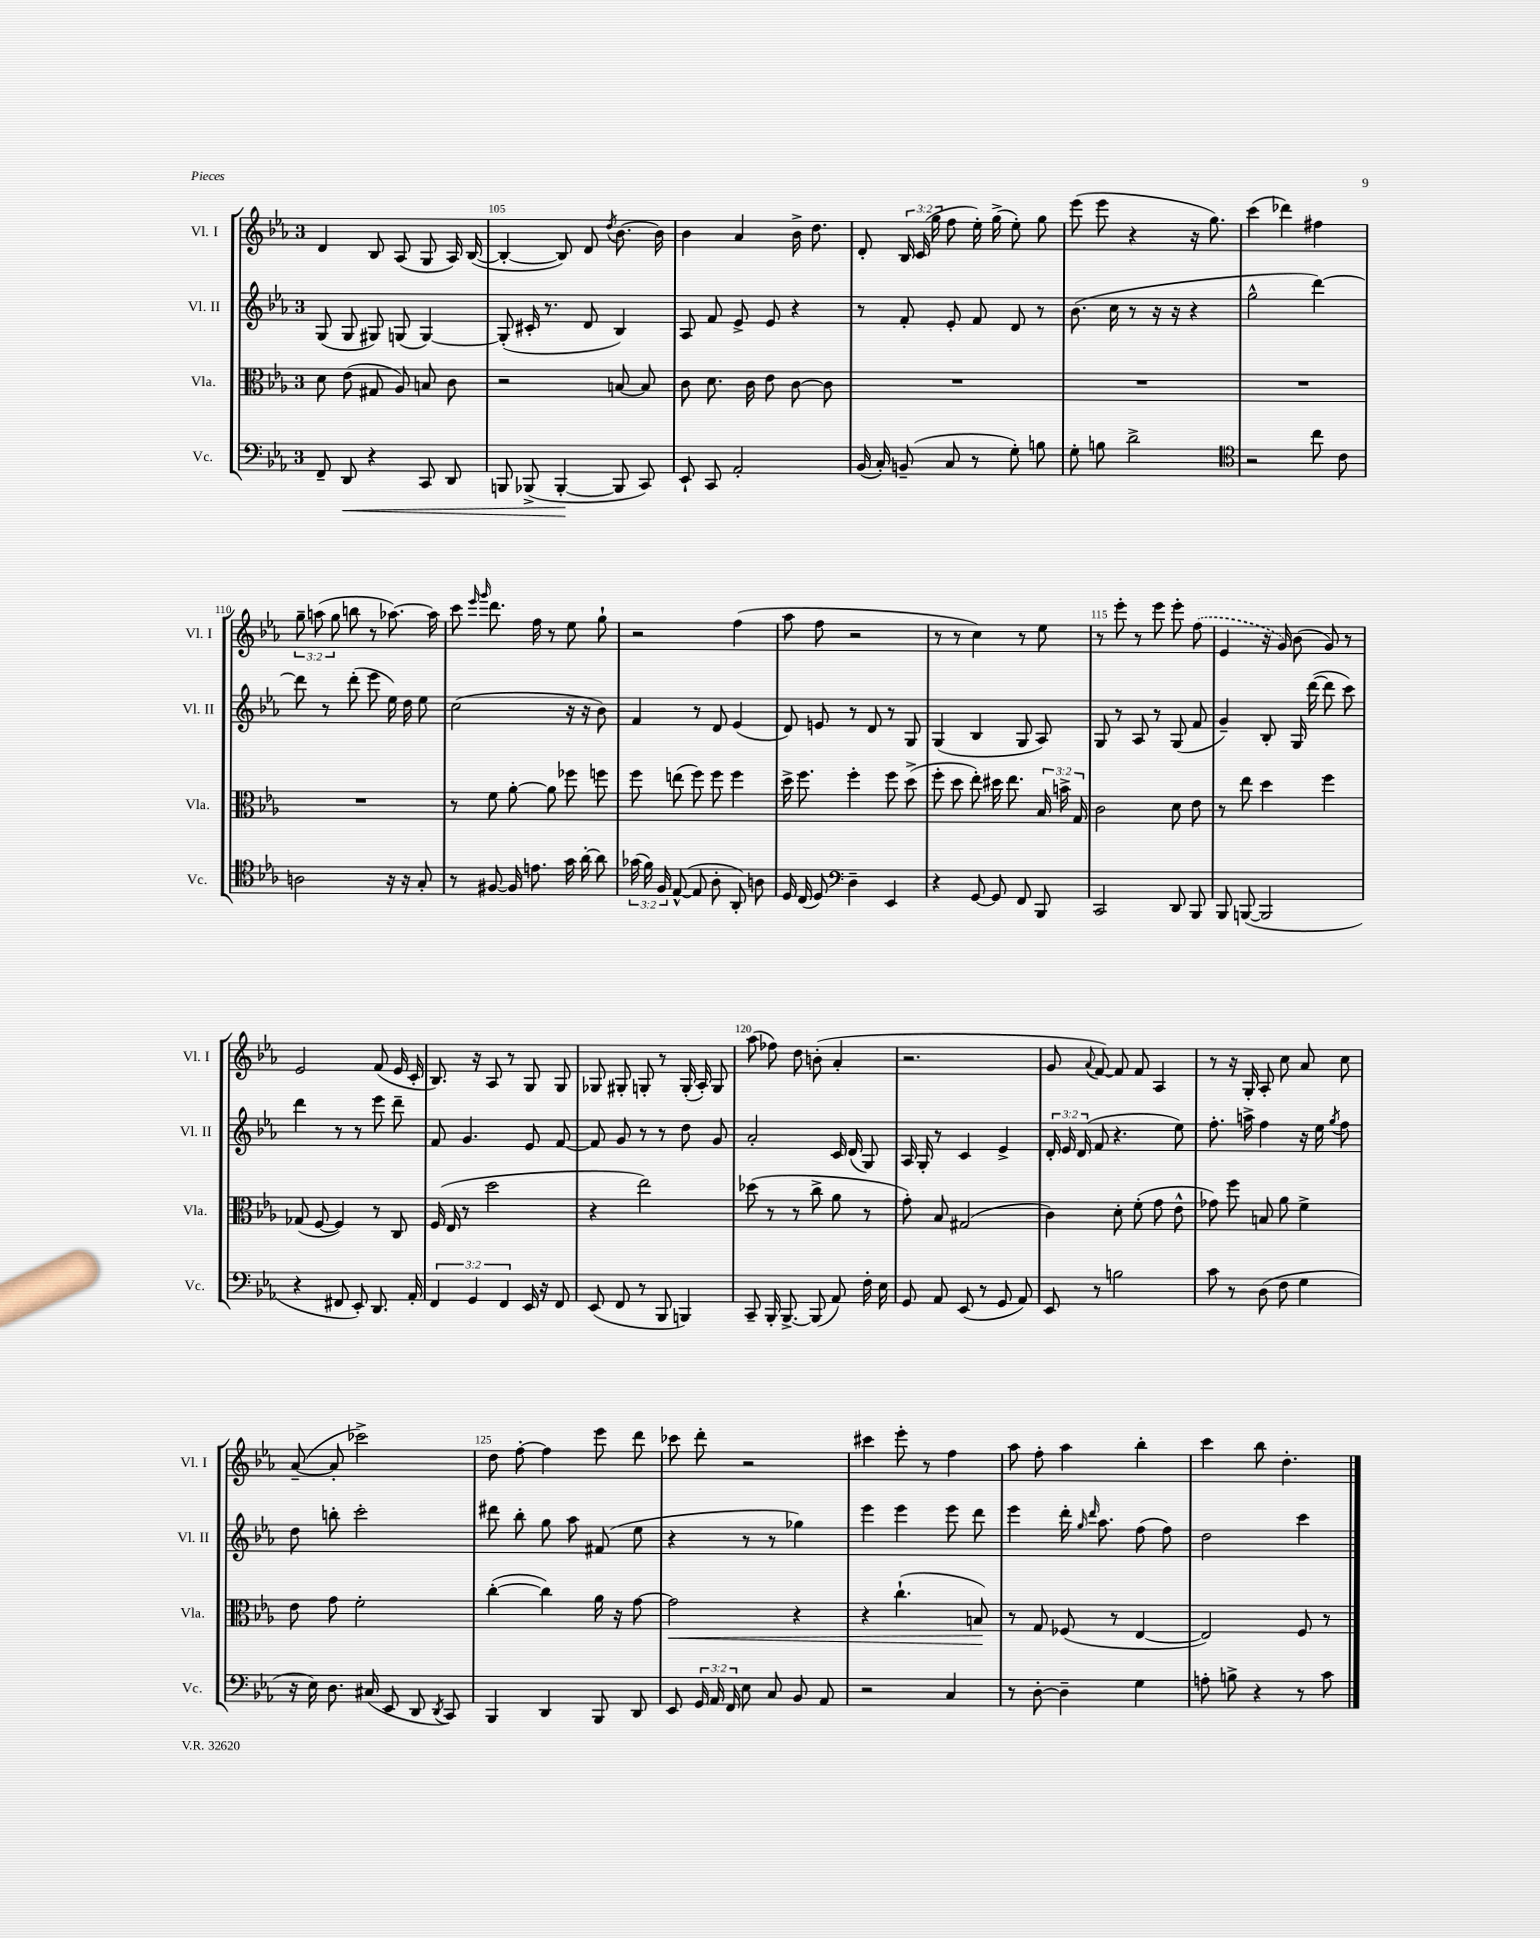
<<
\new StaffGroup <<
\new Staff = "s0" \with { instrumentName = "Vl. I" shortInstrumentName = "Vl. I" } {
    \clef treble \key ees \major \once \override Staff.TimeSignature.style = #'single-digit \time 3/4 \override Staff.TupletNumber.text = #tuplet-number::calc-fraction-text
    \autoBeamOff d'4 bes8 aes8( g8 aes16) bes16~( |
    bes4~-. bes8) d'8 \acciaccatura { d''8 } bes'8.~ bes'16 |
    bes'4 aes'4 bes'16-> d''8. |
    d'8-. \tuplet 3/2 { bes16 c'16( g''16 } f''8 ees''16-.) g''16->( ees''8-.) g''8 |
    ees'''8( ees'''8 r4 r16 g''8.) |
    c'''4( des'''4) fis''4 |
    \tuplet 3/2 { g''8-- a''8( g''8 } b''8 r8 aes''8.~) aes''16 |
    c'''8 \grace { ees'''16 g'''16 } d'''8. f''16 r8 ees''8 g''8-! |
    r2 f''4( |
    aes''8 f''8 r2 |
    r8 r8 c''4) r8 ees''8 |
    r8 ees'''8-. r8 ees'''8 ees'''8-. \once \slurDashed f''8( |
    ees'4 r16 g'16) bes'8( g'8) r8 |
    ees'2 f'8( ees'16 c'16-. |
    bes8.) r16 aes8 r8 g8 g8 |
    ges8 gis8-. g8-. r8 g16-.( aes16-.) g8 |
    aes''8( fes''8) d''8 b'8-.( aes'4-. |
    r2. |
    g'8 \appoggiatura { aes'8 } f'8~) f'8 f'8 aes4 |
    r8 r16 g16-. aes8-. c''8 aes'8 c''8 |
    aes'8~--( aes'8-. ces'''2->) |
    d''8 f''8~-. f''4 ees'''8 d'''8 |
    ces'''8 d'''8-. r2 |
    cis'''4 ees'''8-. r8 f''4 |
    aes''8 f''8-. aes''4 bes''4-. |
    c'''4 bes''8 d''4.-. \bar "|." |
}
\new Staff = "s1" \with { instrumentName = "Vl. II" shortInstrumentName = "Vl. II" } {
    \clef treble \key ees \major \once \override Staff.TimeSignature.style = #'single-digit \time 3/4 \override Staff.TupletNumber.text = #tuplet-number::calc-fraction-text
    \autoBeamOff g8( g8 gis8) g8( g4~) |
    g8-.( cis'16-. r8. d'8 bes4) |
    aes8 f'8 ees'8-> ees'8 r4 |
    r8 f'8-. ees'8-. f'8 d'8 r8 |
    bes'8.( c''16 r8 r16 r16 r4 |
    g''2-^ d'''4~) |
    d'''8 r8 d'''8-.( ees'''8 ees''16) d''16 ees''8 |
    c''2( r16 r16 bes'8) |
    f'4 r8 d'8 ees'4( |
    d'8) e'8 r8 d'8 r8 g8 |
    g4( bes4 g8 aes8) |
    g8 r8 aes8 r8 g8( f'8 |
    g'4--) bes8-. g16 d'''16~( d'''8 c'''8) |
    d'''4 r8 r8 ees'''8 d'''8-- |
    f'8 g'4. ees'8 f'8~ |
    f'8 g'8 r8 r8 d''8 g'8 |
    aes'2-. c'16 d'16( g8) |
    aes16 g16-. r8 c'4 ees'4-> |
    \tuplet 3/2 { d'16-. ees'16 d'16( } f'8 r4. ees''8) |
    f''8.-. a''16-> f''4 r16 ees''16 \acciaccatura { g''8 } f''8 |
    d''8 b''8-. c'''2-. |
    dis'''8 bes''8-. g''8 aes''8 fis'8( ees''8 |
    r4 r8 r8 ges''4) |
    ees'''4 ees'''4 ees'''8 d'''8 |
    ees'''4 d'''16-. \grace { g''16 d'''16 } aes''8. f''8( f''8) |
    d''2 c'''4 \bar "|." |
}
\new Staff = "s2" \with { instrumentName = "Vla." shortInstrumentName = "Vla." } {
    \clef alto \key ees \major \once \override Staff.TimeSignature.style = #'single-digit \time 3/4 \override Staff.TupletNumber.text = #tuplet-number::calc-fraction-text
    \autoBeamOff d'8 ees'8( gis8 aes8) b8 c'8 |
    r2 b8~ b8 |
    c'8 d'8. c'16 ees'8 c'8~ c'8 |
    R2. |
    R2. |
    R2. |
    R2. |
    r8 f'8 aes'8~-. aes'8 fes''8 f''8 |
    f''8 e''8( f''8) f''8 f''4 |
    d''16-> f''8. f''4-. f''8 d''8->( |
    f''8-. d''8 ees''8-.) dis''16 ees''8. \tuplet 3/2 { bes16 b'16-> g16 } |
    c'2 d'8 ees'8 |
    r8 ees''8 d''4 f''4 |
    ges8( f8~ f4) r8 c8 |
    f16( ees16 r8 d''2 |
    r4 ees''2) |
    des''8( r8 r8 c''8-> aes'8 r8 |
    g'8-.) bes8 gis2( |
    c'4) d'8-. f'8-.( g'8 ees'8-^ |
    ges'8) f''8 b8 aes'8 f'4-> |
    ees'8 g'8 f'2-. |
    c''4~-.( c''4) aes'16 r16 g'8~ |
    g'2\< r4 |
    r4 c''4.-!( b8\!) |
    r8 g8 fes8( r8 ees4~ |
    ees2) f8 r8 \bar "|." |
}
\new Staff = "s3" \with { instrumentName = "Vc." shortInstrumentName = "Vc." } {
    \clef bass \key ees \major \once \override Staff.TimeSignature.style = #'single-digit \time 3/4 \override Staff.TupletNumber.text = #tuplet-number::calc-fraction-text
    \autoBeamOff f,8-- d,8\< r4 c,8 d,8 |
    b,,8 bes,,8->( bes,,4~-.\! bes,,8 c,8) |
    ees,8-! c,8 aes,2-. |
    bes,16( c16-.) b,8--( c8 r8 g8-.) b8 |
    g8-. b8 d'2-> |
    \clef tenor r2 c''8 c'8 |
    a2 r16 r16 g8-. |
    r8 fis8~ fis16 e'8. g'16 aes'16~-. aes'8 |
    \tuplet 3/2 { ges'16( f'16) f16 } ees8~-^( ees8 aes8-. aes,8-.) a8 |
    d16 c16( d8) \clef bass d4-- ees,4 |
    r4 g,8~ g,8 f,8 bes,,8 |
    c,2 d,8 bes,,8 |
    bes,,8 b,,8~( b,,2 |
    r4 fis,8 ees,8-.) d,8. aes,16-. |
    \tuplet 3/2 { f,4 g,4 f,4 } ees,16 r16 f,8 |
    ees,8( f,8 r8 bes,,8 b,,4) |
    c,8-- bes,,16-. bes,,8.~-> bes,,8( aes,8) f16-. ees16 |
    g,8 aes,8 ees,8( r8 g,8 aes,8) |
    ees,8 r8 b2 |
    c'8 r8 d8( f8 g4 |
    r16 ees16) d8. cis16( ees,8 d,8 \acciaccatura { d,8 } c,8) |
    bes,,4 d,4 bes,,8 d,8 |
    ees,8 \tuplet 3/2 { g,16 aes,16 f,16 } ees8 c8 bes,8 aes,8 |
    r2 c4 |
    r8 d8~-. d4-- g4 |
    a8-. b8-> r4 r8 c'8 \bar "|." |
}
>>
>>
\layout { \context { \Score currentBarNumber = #104 \override BarNumber.break-visibility = ##(#f #t #t) barNumberVisibility = #(every-nth-bar-number-visible 5) } }
